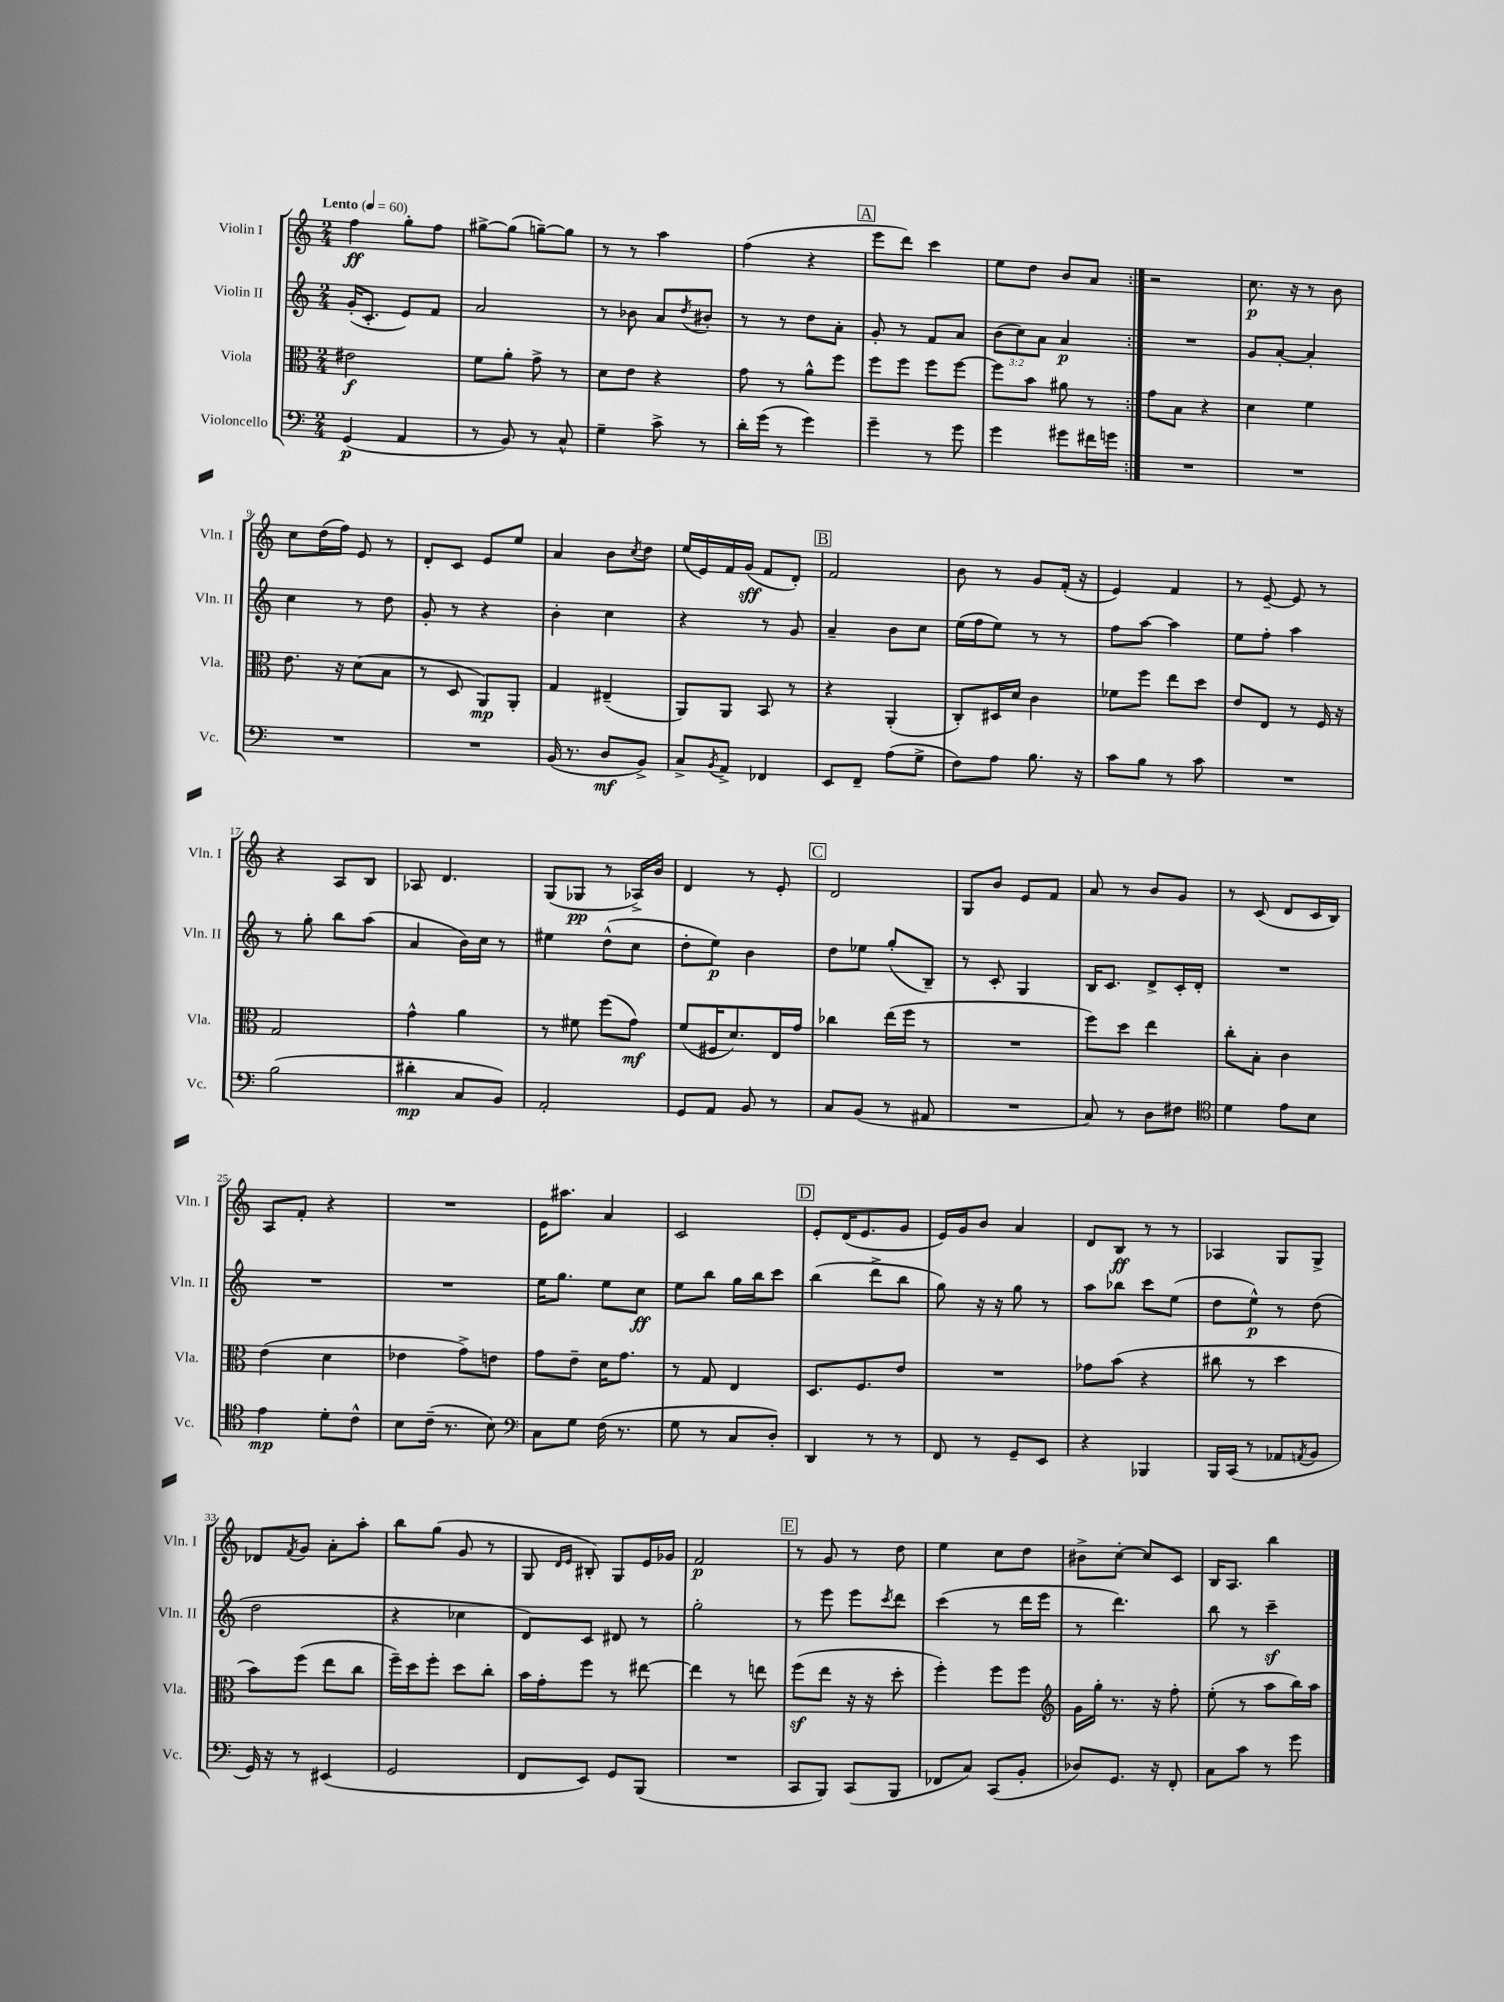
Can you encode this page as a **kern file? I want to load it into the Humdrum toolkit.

**kern	**kern	**kern	**kern
*staff4	*staff3	*staff2	*staff1
*clefF4	*clefC3	*clefG2	*clefG2
*k[]	*k[]	*k[]	*k[]
*M2/4	*M2/4	*M2/4	*M2/4
*MM60	*MM60	*MM60	*MM60
(4GG/	2e#\	(16g'/LK	4ff\
.	.	8.c'/J	.
4AA/	.	8e/L)	8gg'\L
.	.	8f/J	8ff\J
=	=	=	=
8r	8f\L	2a/	[8gg#^\L
8BB/)	8a'\J	.	(8gg#\]J
8r	8g^\	.	[8gg~\L)
8C^^/	8r	.	8gg\]J
=	=	=	=
4G~\	8d\L	8r	8r
.	8e\J	8b-\	8r
8c^\	4r	8a/L	4aa\
.	.	8qdd/	.
8r	.	8b#'/J	.
=	=	=	=
16d'\LL	8g\	8r	(4ff\
(16g\JJ	.	.	.
8r	8r	8r	.
4g\)	8a^^\L	8dd\L	4r
.	8ff\J	8a'\J	.
=	=	=	=
4g~\	8ff\L	8g'/	8eee\L
.	8ff\J	8r	8ddd\J)
8r	8ff\L	8f/L	4ccc\
8g\	[8ff\J	8a/J	.
=	=	=	=
4g\	8ff\]L	(12b\L	8ee\L
.	.	12cc\)	.
.	8b\J	.	8dd\J
.	.	12a\J	.
8g#\L	8a#\	4a/	8b/L
16f#\L	8r	.	8a/J
16g\JJ	.	.	.
=:|!	=:|!	=:|!	=:|!
2r	8g\L	2r	2r
.	8B\J	.	.
.	4r	.	.
=	=	=	=
2r	4d\	8g/L	8.cc\
.	.	[8a'/J	.
.	.	.	16r
.	4f\	4a'/]	8r
.	.	.	8b\
=	=	=	=
2r	8.e\	4cc\	8cc\L
.	.	.	(16dd\L
.	16r	.	16ff\JJ)
.	(8d\L	8r	8e/
.	8B\J	8dd\	8r
=	=	=	=
2r	8r	8g'/	8d'/L
.	8D/	8r	8c/J
.	8AA/L)	4r	8e/L
.	8AA'/J	.	8ee/J
=	=	=	=
(16BB/	4G/	4b'\	4a/
8.r	.	.	.
8D/L	(4E#~/	4cc\	8b\L
.	.	.	8qcc/
8BB^/J)	.	.	8dd\J
=	=	=	=
8C^/L	8AA/L)	4r	(16ee/LL
.	.	.	16e/)
8qBB/	.	.	.
8AA^/J	8AA/J	.	16f/
.	.	.	(16g/JJ
4FF-/	8BB/	8r	8f/L
.	8r	8g/	8d'/J)
=	=	=	=
8EE/L	4r	4a~/	2f/
8FF~/J	.	.	.
(8A\L	(4AA'/	8b\L	.
8G^\J	.	8cc\J	.
=	=	=	=
8F\L)	8C'/L)	(16ee\LL	8b\
.	.	16ff\J	.
8A\J	16D#/L	8ee\J)	8r
.	16d/JJ	.	.
8.B\	4c\	8r	8g/L
.	.	8r	(16f'/Jk
16r	.	.	16r
=	=	=	=
8c\L	8f-\L	8ff\L	4e/)
8B\J	8ff\J	[8aa\J	.
8r	8ee\L	4aa\]	4f/
8c\	8dd\J	.	.
=	=	=	=
2r	8e/L	8ee\L	8r
.	8E/J	8ff'\J	[8e~/
.	8r	4aa\	8e/]
.	16F/	.	8r
.	16r	.	.
=	=	=	=
(2B\	2G/	8r	4r
.	.	8gg'\	.
.	.	8bb\L	8A/L
.	.	(8aa\J	8B/J
=	=	=	=
4d#'\	4g^^\	4a/	8A-/
.	.	.	4.d/
8C/L	4a\	16b\LL)	.
.	.	16cc\JJ	.
8BB/J)	.	8r	.
=	=	=	=
2AA'/	8r	4ee#\	(8G/L
.	8f#\	.	8G-/J
.	(8ff\L	(8dd^^\L	8r
.	8g\J)	8cc\J	16A-^/LL)
.	.	.	16b/JJ
=	=	=	=
8GG/L	(8f/L	8dd'\L	4d/
8AA/J	16F#/K	8ee\J)	.
.	8.d/)	.	.
8BB/	.	4b\	8r
8r	16E/L	.	8e'/
.	16g/JJ	.	.
=	=	=	=
8C/L	4cc-\	8dd\L	2d/
(8BB/J	.	8ee-\J	.
8r	(16ee\LL	(8gg'/L	.
.	16ff\JJ	.	.
8AA#/	8r	8B~/J)	.
=	=	=	=
2r	2r	8r	8G/L
.	.	8c'/	8b/J
.	.	4G/	8e/L
.	.	.	8f/J
=	=	=	=
8C/)	8ff\L)	16B/LK	8a/
.	.	8.c/J	.
8r	8dd\J	.	8r
8D\L	4ee\	8d^/L	8b/L
8F#\J	.	16c'/L	8g/J
.	.	16d'/JJ	.
=	=	=	=
*clefC4	*	*	*
4d\	8cc'\L	2r	8r
.	8B'\J	.	(8c/
8e\L	4c\	.	8d/L
8B\J	.	.	16c/L
.	.	.	16B/JJ)
=	=	=	=
4e\	(4e\	2r	8A/L
.	.	.	8f'/J
8d'\L	4d\	.	4r
8c^^\J	.	.	.
=	=	=	=
8B\L	4e-\	2r	2r
(16c~\Jk	.	.	.
8.r	.	.	.
.	8g^\L)	.	.
8B\)	8e\J	.	.
=	=	=	=
*clefF4	*	*	*
8C\L	8g\L	16ee\LK	16e\LK
.	.	8.gg\J	8.aa#\J
8G\J	8e~\J	.	.
(16F\	16d\LK	8ee\L	4a/
8.r	8.g\J	.	.
.	.	8cc\J	.
=	=	=	=
8G\	8r	8ee\L	2c/
8r	8G/	8bb\J	.
8C/L	4E/	16gg\LL	.
.	.	16bb\J	.
8D'/J)	.	8ccc\J	.
=	=	=	=
4DD/	8.D/L	(4bb\	8e'/L
.	.	.	(16d/K
.	8.F/	.	8.e/
8r	.	8ddd^\L	.
8r	8e/J	8bb\J	8g/J
=	=	=	=
8FF/	2r	8gg\)	16e/LL)
.	.	.	16g/J
8r	.	16r	8b/J
.	.	16r	.
8GG~/L	.	8gg\	4a/
8EE/J	.	8r	.
=	=	=	=
4r	8g-\L	8aa\L	8d/L
.	(8b\J	8bb-\J	8B/J
4BBB-/	4r	8ccc\L	8r
.	.	(8ee\J	8r
=	=	=	=
16BBB/LL	8cc#\	8dd\L	4A-/
(16CC/JJ	.	.	.
8r	8r	8ee^^\J)	.
8AA-/L	4dd\	8r	8G/L
8qAA/	.	.	.
8BB/J	.	(8dd\	8G^/J
=	=	=	=
16GG/)	8b\L)	2dd\	8d-/L
16r	.	.	.
.	.	.	8qf/
8r	(8ff\J	.	8g/J
(4EE#/	8ee\L	.	8a'\L
.	8cc\J	.	8aa'\J
=	=	=	=
2GG/	16ff~\LL)	4r	8bb\L
.	16dd\J	.	.
.	8ff'\J	.	(8gg\J
.	8dd\L	4cc-\	8g/
.	8cc'\J	.	8r
=	=	=	=
8FF/L	16b\LL	8d/L)	8G/
.	16g'\J	.	.
.	.	.	16qqd/LL
.	.	.	16qqe/JJ
8EE/J)	8ff\J	8c/J	8B#'/)
8GG/L	8r	8d#/	8G/L
(8BBB/J	[8ee#\	8r	16e/L
.	.	.	16g-/JJ
=	=	=	=
2r	4ee#\]	2gg'\	2f/
.	8r	.	.
.	8ee\	.	.
=	=	=	=
8CC/L	(8ff\L	8r	8r
8BBB/J)	8ee\J	8eee\	8g/
(8CC/L	16r	8eee\L	8r
.	16r	.	.
.	.	8qccc/	.
8BBB/J	8dd'\	8ddd\J	8dd\
=	=	=	=
8FF-/L	4ff'\)	(4ccc\	4ee\
8C/J)	.	.	.
(8CC/L	8ff\L	8r	8cc\L
8BB'/J	8ff\J	16ddd\LL	8dd\J
.	.	16eee\JJ	.
=	=	=	=
*	*clefG2	*	*
8D-/L)	16g\LL	8r	8b#^\L
.	16gg'\JJ	.	.
8.GG/J	8.r	4.ddd\)	[8cc'\J
.	.	.	8cc/]L
16r	16r	.	.
8FF'/	8ff'\	.	8c/J
=	=	=	=
8C\L	(8ee'\	8bb\	16B/LK
.	.	.	8.A/J
8c\J	8r	8r	.
8r	8aa\L	4ccc~\	4bb\
8g\	16bb\L)	.	.
.	16aa\JJ	.	.
==	==	==	==
*-	*-	*-	*-
